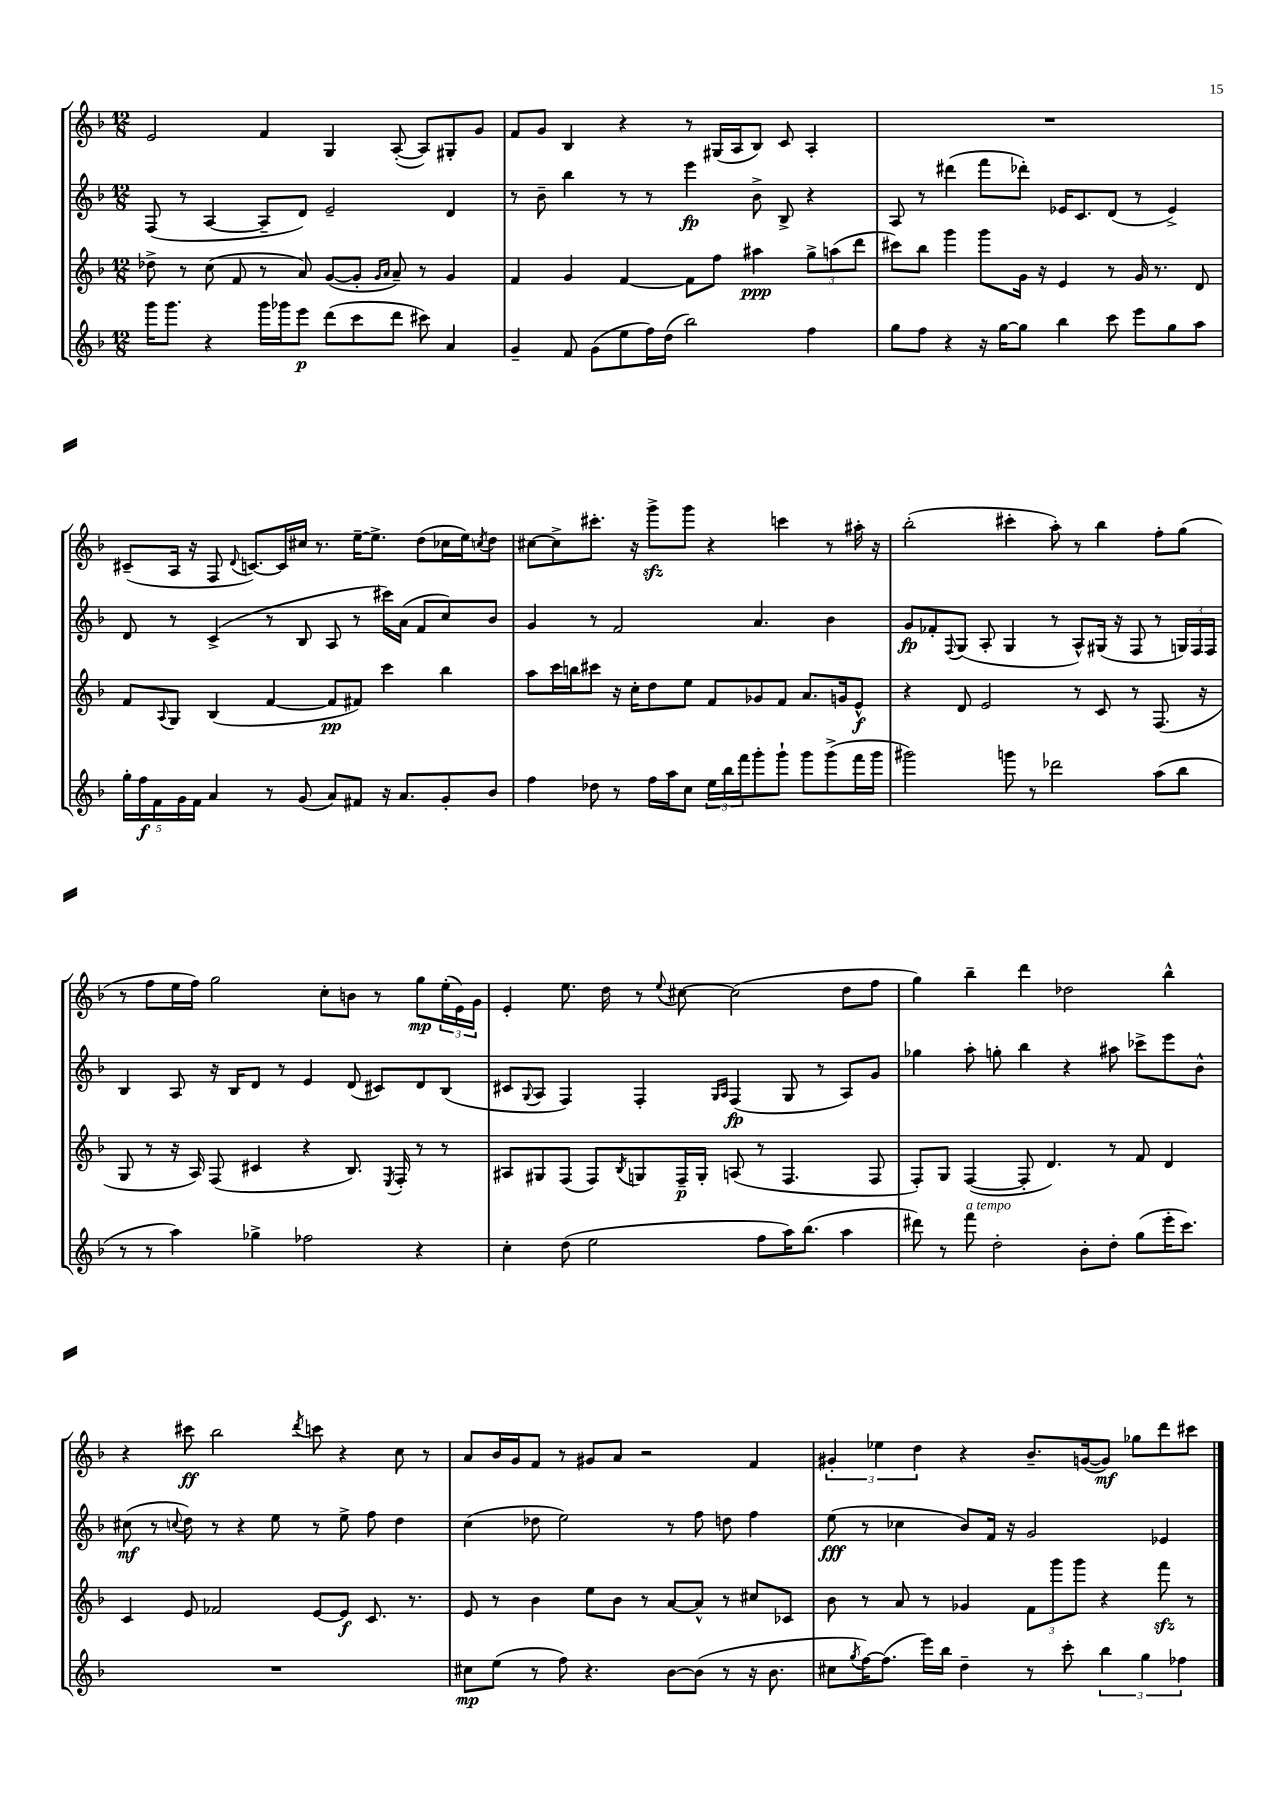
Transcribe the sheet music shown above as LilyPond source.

<<
\new StaffGroup <<
\new Staff = "s0" {
    \clef treble \key f \major \numericTimeSignature \time 12/8
    e'2 f'4 g4 a8~-.( a8) gis8-. g'8 |
    f'8 g'8 bes4 r4 r8 gis16( a16 bes8) c'8 a4-. |
    R1. |
    cis'8--( a16 r16 f8 \appoggiatura { d'8 } c'8.~) c'16 cis''16 r8. e''16~-- e''8.-> d''8( ces''16 e''16) \acciaccatura { c''8 } d''8 |
    cis''8~ cis''8-> cis'''8.-. r16 g'''8->\sfz g'''8 r4 c'''4 r8 ais''16-. r16 |
    bes''2-.( cis'''4-. a''8-.) r8 bes''4 f''8-. g''8( |
    r8 f''8 e''16 f''16) g''2 c''8-. b'8 r8 g''8\mp \tuplet 3/2 { e''16-.( e'16) g'16 } |
    e'4-. e''8. d''16 r8 \appoggiatura { e''8 } cis''8~ cis''2( d''8 f''8 |
    g''4) bes''4-- d'''4 des''2 bes''4-^ |
    r4 cis'''8\ff bes''2 \acciaccatura { d'''8 } c'''8 r4 c''8 r8 |
    a'8 bes'16 g'16 f'8 r8 gis'8 a'8 r2 f'4 |
    \tuplet 3/2 { gis'4-. ees''4 d''4 } r4 bes'8.-- g'16~( g'8\mf) ges''8 d'''8 cis'''8 \bar "|." |
}
\new Staff = "s1" {
    \clef treble \key f \major \numericTimeSignature \time 12/8
    f8( r8 a4~ a8-- d'8) e'2-- d'4 |
    r8 bes'8-- bes''4 r8 r8 e'''4\fp bes'8-> bes8-> r4 |
    a8 r8 dis'''4( f'''8 des'''8-.) ees'16 c'8. d'8( r8 ees'4->) |
    d'8 r8 c'4->( r8 bes8 a8 r8 cis'''16) a'16( f'8 c''8) bes'8 |
    g'4 r8 f'2 a'4. bes'4 |
    g'8\fp fes'8-. \appoggiatura { f8 } g8( a8-. g4 r8 a8-^) gis16( r16 f8 r8 \tuplet 3/2 { g16) f16 f16 } |
    bes4 a8 r16 bes16 d'8 r8 e'4 d'8( cis'8) d'8 bes8( |
    cis'8 \appoggiatura { g8 } a8 f4) f4-. \grace { g16 a16 } f4\fp( g8 r8 a8) g'8 |
    ges''4 a''8-. g''8-. bes''4 r4 ais''8 ces'''8-> e'''8 bes'8-^ |
    cis''8\mf( r8 \appoggiatura { c''8 } d''8) r8 r4 e''8 r8 e''8-> f''8 d''4 |
    c''4( des''8 e''2) r8 f''8 d''8 f''4 |
    e''8\fff( r8 ces''4 bes'8) f'16 r16 g'2 ees'4 \bar "|." |
}
\new Staff = "s2" {
    \clef treble \key f \major \numericTimeSignature \time 12/8
    des''8-> r8 c''8( f'8 r8 a'8) g'8~( g'8-. \grace { g'16 a'16 } a'8--) r8 g'4 |
    f'4 g'4 f'4~ f'8 f''8 ais''4\ppp \tuplet 3/2 { g''8-> a''8( d'''8 } |
    cis'''8) bes''8 g'''4 g'''8 g'16 r16 e'4 r8 g'16 r8. d'8 |
    f'8 \appoggiatura { a8 } g8 bes4( f'4~ f'8\pp fis'8) c'''4 bes''4 |
    a''8 c'''16 b''16 cis'''8 r16 c''16-. d''8 e''8 f'8 ges'8 f'8 a'8. g'16 e'8-^\f |
    r4 d'8 e'2 r8 c'8 r8 f8.( r16 |
    g8 r8 r16 a16) f8( cis'4 r4 bes8.) \acciaccatura { e8 } f16-. r8 r8 |
    ais8 gis8 f8( f8) \acciaccatura { bes8 } g8 f16--\p g16-. a8( r8 f4. f8 |
    f8-.) g8 f4~( f8-. d'4.) r8 f'8 d'4 |
    c'4 e'8 fes'2 e'8~ e'8\f c'8. r8. |
    e'8 r8 bes'4 e''8 bes'8 r8 a'8~ a'8-^ r8 cis''8 ces'8 |
    bes'8 r8 a'8 r8 ges'4 \tuplet 3/2 { f'8 g'''8 g'''8 } r4 f'''8\sfz r8 \bar "|." |
}
\new Staff = "s3" {
    \clef treble \key f \major \numericTimeSignature \time 12/8
    g'''16 g'''8. r4 g'''16 ges'''16 e'''8\p d'''8( c'''8 d'''8 cis'''8) a'4 |
    g'4-- f'8 g'8( e''8 f''16) d''16( bes''2) f''4 |
    g''8 f''8 r4 r16 g''16~ g''8 bes''4 c'''8 e'''8 g''8 a''8 |
    \tuplet 5/4 { g''16-. f''16\f f'16 g'16 f'16 } a'4 r8 g'8( a'8) fis'8 r16 a'8. g'8-. bes'8 |
    f''4 des''8 r8 f''16 a''16 c''8 \tuplet 3/2 { e''16 bes''16 f'''16 } g'''8-. g'''8-! g'''8 g'''8->( f'''16 g'''16 |
    gis'''2) g'''8 r8 des'''2 a''8( bes''8 |
    r8 r8 a''4) ges''4-> fes''2 r4 |
    c''4-. d''8( e''2 f''8 a''16) bes''8.( a''4 |
    dis'''8) r8 f'''8^\markup { \italic "a tempo" } d''2-. bes'8-. d''8-. g''8( e'''16-. c'''8.) |
    R1. |
    cis''8\mp e''8( r8 f''8) r4. bes'8~ bes'8( r8 r16 bes'8. |
    cis''8 \acciaccatura { g''8 } f''16~) f''8.( e'''16) bes''16 d''4-- r8 c'''8-. \tuplet 3/2 { bes''4 g''4 fes''4 } \bar "|." |
}
>>
>>
\layout { \context { \Score \remove "Bar_number_engraver" } }
